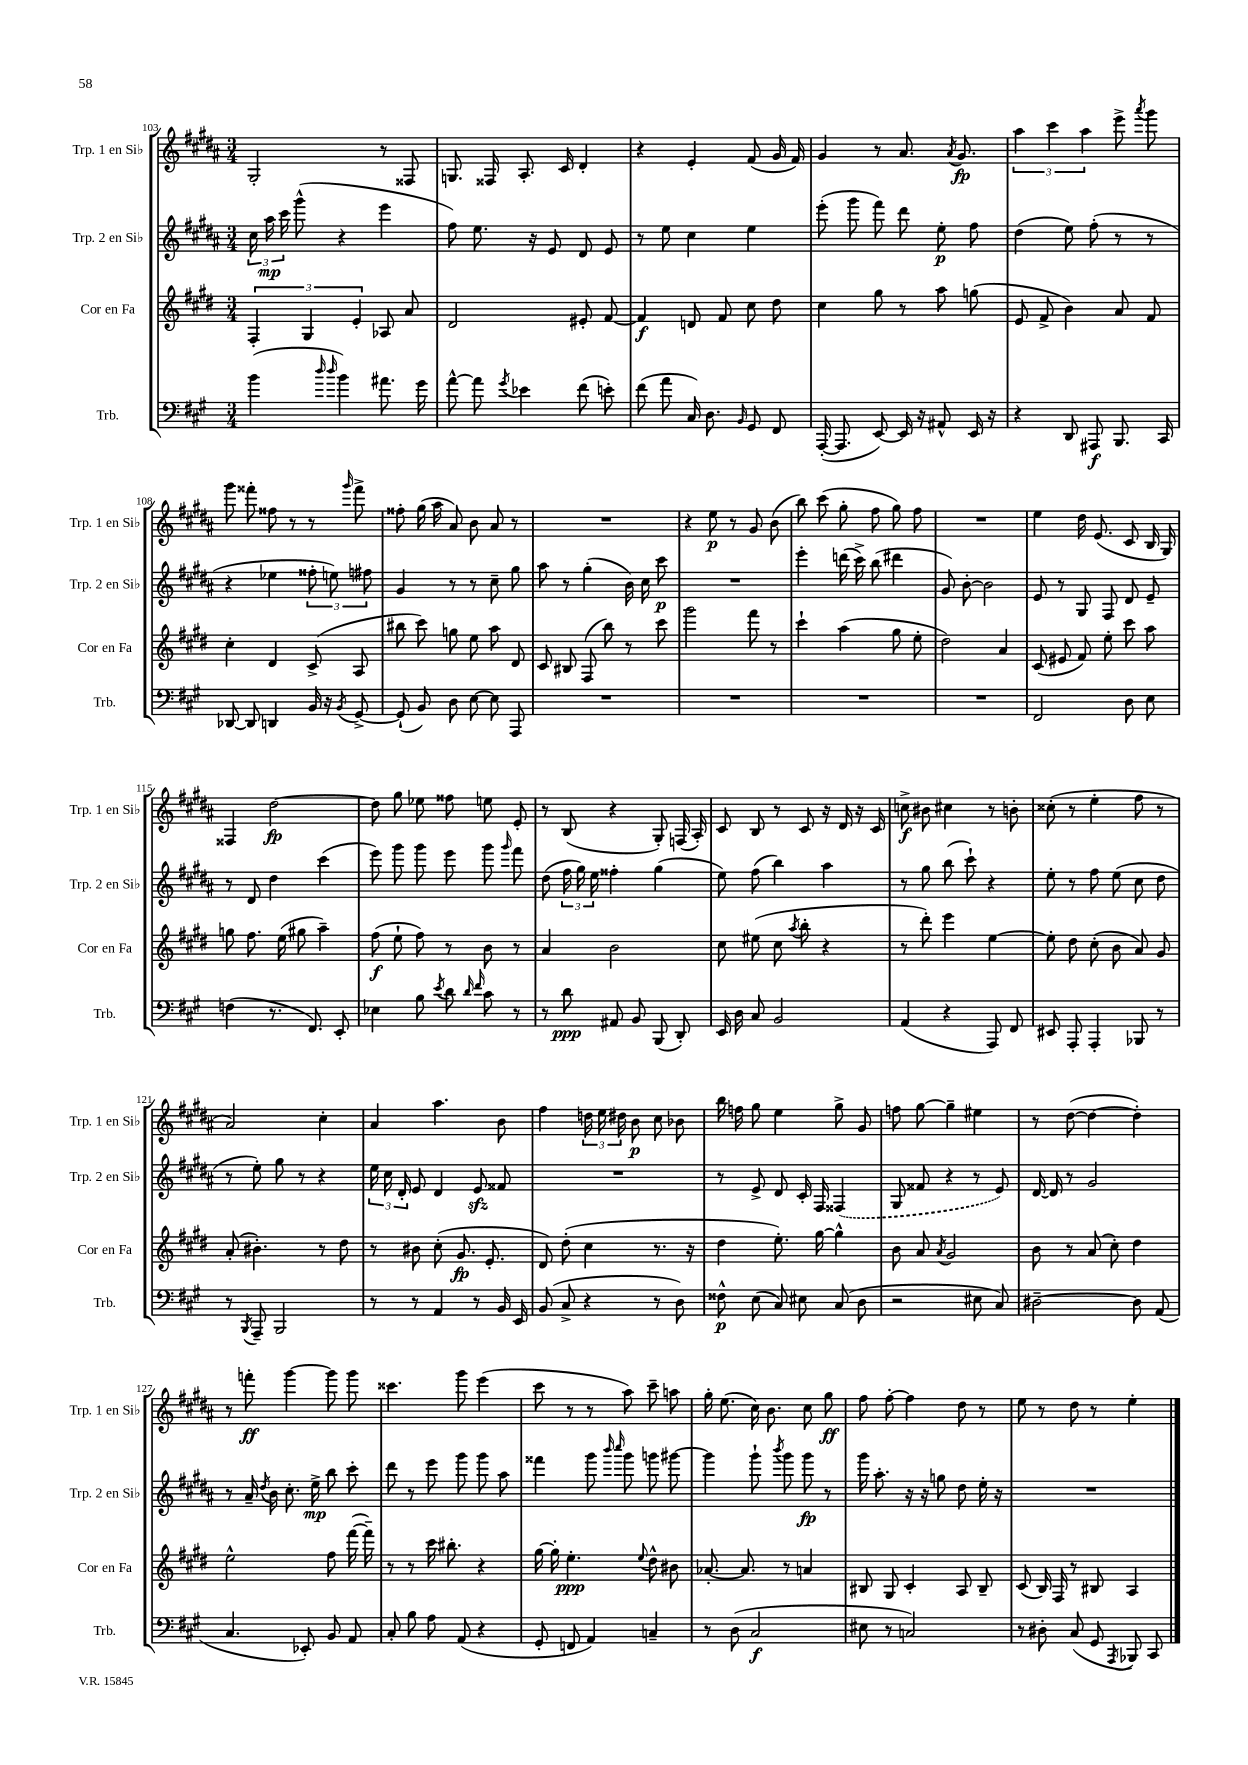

**kern	**dynam	**kern	**dynam	**kern	**dynam	**kern	**dynam
*part4	*part4	*part3	*part3	*part2	*part2	*part1	*part1
*staff4	*staff4	*staff3	*staff3	*staff2	*staff2	*staff1	*staff1
*I"Trb.	*	*I"Cor en Fa	*	*I"Trp. 2 en Si♭	*	*I"Trp. 1 en Si♭	*
*I'Trb.	*	*I'Cor en Fa	*	*I'Trp. 2 en Si♭	*	*I'Trp. 1 en Si♭	*
*clefF4	*	*clefG2	*	*clefG2	*	*clefG2	*
*k[f#c#g#]	*	*k[f#c#g#d#]	*	*k[f#c#g#d#a#]	*	*k[f#c#g#d#a#]	*
*M3/4	*	*M3/4	*	*M3/4	*	*M3/4	*
=103	=103	=103	=103	=103	=103	=103	=103
(4b\	.	6F#'/	.	24cc#\	.	2G#'/	.
.	.	.	.	24aa#\	mp	.	.
.	.	.	.	24ccc#\	.	.	.
.	.	.	.	(8ggg#^^\	.	.	.
.	.	6G#/	.	.	.	.	.
16qqdd/	.	.	.	.	.	.	.
16qqdd/	.	.	.	.	.	.	.
4b\)	.	.	.	4r	.	.	.
.	.	6e'/	.	.	.	.	.
8.a#X\	.	8A-X/	.	4eee\	.	8r	.
.	.	8a/	.	.	.	8F##X/	.
16g#\	.	.	.	.	.	.	.
=104	=104	=104	=104	=104	=104	=104	=104
[8a^^\	.	2d#/	.	8ff#\)	.	8.Gn/	.
8a\]	.	.	.	8.ee\	.	.	.
.	.	.	.	.	.	16F##X/	.
8qg#/	.	.	.	.	.	.	.
4e-X\	.	.	.	.	.	8.A#'/	.
.	.	.	.	16r	.	.	.
.	.	.	.	8e/	.	.	.
.	.	.	.	.	.	16c#/	.
(8f#\	.	8e#X'/	.	8d#/	.	4d#'/	.
8en'\)	.	[8f#/	.	8e/	.	.	.
=105	=105	=105	=105	=105	=105	=105	=105
(8f#\	.	4f#/]	f	8r	.	4r	.
8a\	.	.	.	8ee\	.	.	.
16C#/)	.	8dn/	.	4cc#\	.	4e'/	.
8.D\	.	.	.	.	.	.	.
.	.	8f#/	.	.	.	.	.
16qqBB/	.	.	.	.	.	.	.
8GG#/	.	8cc#\	.	4ee\	.	(8f#/	.
8FF#/	.	8dd#\	.	.	.	16g#/	.
.	.	.	.	.	.	16f#/)	.
=106	=106	=106	=106	=106	=106	=106	=106
([16AAA'/	.	4cc#\	.	(8eee'\	.	4g#/	.
8.AAA/]	.	.	.	.	.	.	.
.	.	.	.	8ggg#\	.	.	.
[8EE/)	.	8gg#\	.	8fff#\)	.	8r	.
16EE/]	.	8r	.	8ddd#\	.	8.a#/	.
16r	.	.	.	.	.	.	.
8AA#X^^/	.	8aa\	.	8ee'\	p	.	.
.	.	.	.	.	.	8qa#/	.
.	.	.	.	.	.	8.g#/	fp
16EE/	.	(8ggn\	.	8ff#\	.	.	.
16r	.	.	.	.	.	.	.
=107	=107	=107	=107	=107	=107	=107	=107
4r	.	8e/	.	(4dd#\	.	6aa#\	.
.	.	8f#^/	.	.	.	.	.
.	.	.	.	.	.	6ccc#\	.
8DD/	.	4b\)	.	8ee\)	.	.	.
.	.	.	.	.	.	6aa#\	.
8AAA#X/	f	.	.	(8ff#'\	.	.	.
8.BBB/	.	8a/	.	8r	.	8eee^\	.
.	.	.	.	.	.	8qaaa#/	.
.	.	8f#/	.	8r	.	8ggg#\	.
16CC#/	.	.	.	.	.	.	.
!!LO:LB:g=z
=108	=108	=108	=108	=108	=108	=108	=108
[8DD-X/	.	4cc#'\	.	4r	.	8ggg#\	.
8DD-/]	.	.	.	.	.	8fff##X'\	.
4DDn/	.	4d#/	.	4ee-X\	.	8ff##X\	.
.	.	.	.	.	.	8r	.
16BB/	.	(8c#^/	.	12ff##X'\	.	8r	.
16r	.	.	.	.	.	.	.
.	.	.	.	12een\)	.	.	.
8qBB/	.	.	.	.	.	16qqggg#/	.
[8GG#^/	.	8A/	.	.	.	8fff##^\	.
.	.	.	.	12ff#X\	.	.	.
=109	=109	=109	=109	=109	=109	=109	=109
(8GG#`/]	.	8bb#X\	.	4g#/	.	8ff##X'\	.
8BB/)	.	8ccc#\)	.	.	.	(16gg#\	.
.	.	.	.	.	.	16aa#\	.
8D\	.	8ggn\	.	8r	.	8a#/)	.
[8E\	.	8ee\	.	8r	.	8b\	.
8E\]	.	8aa\	.	8cc#~\	.	8a#/	.
8AAA/	.	8d#/	.	8gg#\	.	8r	.
=110	=110	=110	=110	=110	=110	=110	=110
2.r	.	8c#/	.	8aa#\	.	2.r	.
.	.	8B#X/	.	8r	.	.	.
.	.	(8F#/	.	(4gg#'\	.	.	.
.	.	8bb\)	.	.	.	.	.
.	.	8r	.	16b\)	.	.	.
.	.	.	.	16cc#\	.	.	.
.	.	8ccc#\	.	8ccc#\	p	.	.
=111	=111	=111	=111	=111	=111	=111	=111
2.r	.	2ggg#\	.	2.r	.	4r	.
.	.	.	.	.	.	8ee\	p
.	.	.	.	.	.	8r	.
.	.	8fff#\	.	.	.	8g#/	.
.	.	8r	.	.	.	(8b\	.
=112	=112	=112	=112	=112	=112	=112	=112
2.r	.	4ccc#`\	.	4eee'\	.	8bb\)	.
.	.	.	.	.	.	(8ccc#\	.
.	.	(4aa\	.	(16dddn\	.	8gg#'\	.
.	.	.	.	16ccc#^\)	.	.	.
.	.	.	.	(8bb\	.	8ff#\	.
.	.	8gg#\	.	4ddd#X\	.	8gg#\)	.
.	.	8ee'\	.	.	.	8ff#\	.
=113	=113	=113	=113	=113	=113	=113	=113
2.r	.	2dd#\)	.	8g#/)	.	2.r	.
.	.	.	.	[8b'\	.	.	.
.	.	.	.	2b\]	.	.	.
.	.	4a/	.	.	.	.	.
=114	=114	=114	=114	=114	=114	=114	=114
2FF#/	.	(8c#/	.	8e/	.	4ee\	.
.	.	8e#X/	.	8r	.	.	.
.	.	8f#/)	.	8G#/	.	16dd#\	.
.	.	.	.	.	.	(8.e/	.
.	.	8ee'\	.	8F#/	.	.	.
8D\	.	8ccc#\	.	8d#/	.	8c#/	.
8E\	.	8aa\	.	8e~/	.	16B/	.
.	.	.	.	.	.	16G#/)	.
!!LO:LB:g=z
=115	=115	=115	=115	=115	=115	=115	=115
(4Fn\	.	8ggn\	.	8r	.	4F##X/	.
.	.	8.ff#\	.	8d#/	.	.	.
8.r	.	.	.	4dd#\	.	[2dd#\	fp
.	.	(16ee\	.	.	.	.	.
.	.	8gg#X\	.	.	.	.	.
8.FF#/)	.	.	.	.	.	.	.
.	.	4aa~\)	.	(4ccc#\	.	.	.
8EE'/	.	.	.	.	.	.	.
=116	=116	=116	=116	=116	=116	=116	=116
4E-X\	.	(8ff#\	f	8eee\)	.	8dd#\]	.
.	.	8ee`\	.	8ggg#\	.	8gg#\	.
8B\	.	8ff#\)	.	8ggg#\	.	8ee-X\	.
8qe/	.	.	.	.	.	.	.
8d\	.	8r	.	8eee\	.	8ff##X\	.
16qqd/	.	.	.	.	.	.	.
16qqf#/	.	.	.	.	.	.	.
8c#\	.	8b\	.	8ggg#\	.	8een\	.
.	.	.	.	16qqggg#/	.	.	.
8r	.	8r	.	8fff#\	.	8e'/	.
=117	=117	=117	=117	=117	=117	=117	=117
8r	.	4a/	.	(8dd#\	.	8r	.
8d\	ppp	.	.	24ff#\	.	(8B/	.
.	.	.	.	24gg#\)	.	.	.
.	.	.	.	24ee\	.	.	.
8AA#X/	.	2b\	.	4ff##X'\	.	4r	.
8BB/	.	.	.	.	.	.	.
(8BBB/	.	.	.	(4gg#\	.	8G#'/)	.
8DD'/)	.	.	.	.	.	(16Fn/	.
.	.	.	.	.	.	16A#'/)	.
=118	=118	=118	=118	=118	=118	=118	=118
16EE/	.	8cc#\	.	8ee\)	.	8c#/	.
16D\	.	.	.	.	.	.	.
8C#/	.	(8ee#X\	.	(8ff#\	.	8B/	.
2BB/	.	8cc#\	.	4bb\)	.	8r	.
.	.	8qaa/	.	.	.	.	.
.	.	8bb'\	.	.	.	8c#/	.
.	.	4r	.	4aa#\	.	16r	.
.	.	.	.	.	.	16d#/	.
.	.	.	.	.	.	16r	.
.	.	.	.	.	.	16c#/	.
=119	=119	=119	=119	=119	=119	=119	=119
(4AA/	.	8r	.	8r	.	8ccn^\	f
.	.	8ddd#'\)	.	8gg#\	.	8b#X\	.
4r	.	4eee\	.	(8bb\	.	4cc#X\	.
.	.	.	.	8ccc#`\)	.	.	.
8AAA/)	.	[4ee\	.	4r	.	8r	.
8FF#/	.	.	.	.	.	8bn'\	.
=120	=120	=120	=120	=120	=120	=120	=120
8EE#X/	.	8ee'\]	.	8ee'\	.	(8cc##X'\	.
8AAA'/	.	8dd#\	.	8r	.	8r	.
4AAA'/	.	(8cc#'\	.	8ff#\	.	4ee'\	.
.	.	8b\	.	(8ee\	.	.	.
8BBB-X/	.	8a/)	.	8cc#\	.	8ff#\	.
8r	.	8g#/	.	8dd#\	.	8r	.
!!LO:LB:g=z
=121	=121	=121	=121	=121	=121	=121	=121
8r	.	(8a'/	.	8r	.	2a#/)	.
8qBBB/	.	.	.	.	.	.	.
8AAA~/	.	4.b#X'\)	.	8ee'\)	.	.	.
2BBB/	.	.	.	8gg#\	.	.	.
.	.	.	.	8r	.	.	.
.	.	8r	.	4r	.	4cc#'\	.
.	.	8dd#\	.	.	.	.	.
=122	=122	=122	=122	=122	=122	=122	=122
8r	.	8r	.	24ee\	.	4a#/	.
.	.	.	.	24cc#\	.	.	.
.	.	.	.	24d#'/	.	.	.
8r	.	8b#X\	.	8e/	.	.	.
4AA/	.	(8cc#'\	.	4d#/	.	4.aa#\	.
.	.	8.g#/	fp	.	.	.	.
8r	.	.	.	8ezz/	.	.	.
.	.	8.e'/	.	.	.	.	.
16BB/	.	.	.	8f##X/	.	8b\	.
16EE/	.	.	.	.	.	.	.
=123	=123	=123	=123	=123	=123	=123	=123
(8BB/	.	8d#/)	.	2.r	.	4ff#\	.
8C#^/	.	(8dd#'\	.	.	.	.	.
4r	.	4cc#\	.	.	.	24ddn\	.
.	.	.	.	.	.	24ee\	.
.	.	.	.	.	.	24dd#X\	.
.	.	.	.	.	.	8b\	p
8r	.	8.r	.	.	.	8cc#\	.
8D\)	.	.	.	.	.	8b-X\	.
.	.	16r	.	.	.	.	.
=124	=124	=124	=124	=124	=124	=124	=124
8F##X^^\	p	4dd#\	.	8r	.	16bb\	.
.	.	.	.	.	.	16ffn\	.
(8E\	.	.	.	8e^/	.	8gg#\	.
8C#/)	.	8.ee'\)	.	8d#/	.	4ee\	.
8E#X\	.	.	.	16c#'/	.	.	.
.	.	[16gg#\	.	16F#/	.	.	.
(8C#/	.	4gg#^^\]	.	(4F##X/	.	8gg#^\	.
8D\	.	.	.	.	.	8g#/	.
=125	=125	=125	=125	=125	=125	=125	=125
2r	.	8b\	.	8G#/	.	8ffn\	.
.	.	8a/	.	8f##X/	.	[8gg#\	.
.	.	8qa/	.	.	.	.	.
.	.	2g#/	.	4r	.	4gg#~\]	.
8E#X\	.	.	.	8r	.	4ee#X\	.
8C#/)	.	.	.	8e/)	.	.	.
=126	=126	=126	=126	=126	=126	=126	=126
[2D#X~\	.	8b\	.	[16d#/	.	8r	.
.	.	.	.	16d#/]	.	.	.
.	.	8r	.	8r	.	([8dd#\	.
.	.	(8a/	.	2g#/	.	4dd#\_	.
.	.	8cc#'\)	.	.	.	.	.
8D#\]	.	4dd#\	.	.	.	4dd#'\])	.
(8AA/	.	.	.	.	.	.	.
!!LO:LB:g=z
=127	=127	=127	=127	=127	=127	=127	=127
4.C#/	.	2ee^^\	.	8r	.	8r	.
.	.	.	.	16a#~/	.	8fffn'\	ff
.	.	.	.	8qdd#/	.	.	.
.	.	.	.	16b\	.	.	.
.	.	.	.	8.cc#'\	.	[4ggg#\	.
8EE-X'/)	.	.	.	.	.	.	.
.	.	.	.	16ee^\	mp	.	.
8BB/	.	8ff#\	.	8bb\	.	8ggg#\]	.
8AA/	.	([16fff#\	.	8ccc#'\	.	8ggg#\	.
.	.	16fff#~\])	.	.	.	.	.
=128	=128	=128	=128	=128	=128	=128	=128
8C#'/	.	8r	.	8ddd#\	.	4.ccc##X\	.
8B\	.	8r	.	8r	.	.	.
8A\	.	16ccc#\	.	8eee\	.	.	.
.	.	8.bb#X'\	.	.	.	.	.
(8AA/	.	.	.	8ggg#\	.	8ggg#\	.
4r	.	4r	.	8ggg#\	.	(4eee\	.
.	.	.	.	8aa#\	.	.	.
=129	=129	=129	=129	=129	=129	=129	=129
8GG#'/	.	[16gg#\	.	4fff##X\	.	8ccc#\	.
.	.	16gg#'\]	.	.	.	.	.
8FFn/	.	4.ee'\	ppp	.	.	8r	.
4AA/)	.	.	.	8ggg#\	.	8r	.
.	.	.	.	16qqbbb/	.	.	.
.	.	.	.	16qqcccc#/	.	.	.
.	.	.	.	8ggg#\	.	8aa#\)	.
.	.	8qqee/	.	.	.	.	.
4Cn~/	.	8dd#^^\	.	8gggn\	.	8ccc#~\	.
.	.	8b#X\	.	[8ggg#X\	.	8aan\	.
=130	=130	=130	=130	=130	=130	=130	=130
8r	.	[8.a-X'/	.	4ggg#\]	.	16gg#'\	.
.	.	.	.	.	.	(8.ee\	.
(8D\	.	.	.	.	.	.	.
.	.	8.a-/]	.	.	.	.	.
2C#/	f	.	.	8ggg#`\	.	16cc#\)	.
.	.	.	.	.	.	8.b\	.
.	.	.	.	8qbbb/	.	.	.
.	.	8r	.	8ggg#\	.	.	.
.	.	4an/	.	8ggg#\	fp	8cc#\	.
.	.	.	.	8r	.	8gg#\	ff
=131	=131	=131	=131	=131	=131	=131	=131
8E#X\	.	8B#X/	.	16ggg#\	.	8ff#\	.
.	.	.	.	8.aa#'\	.	.	.
8r	.	8G#/	.	.	.	[8ff#'\	.
2Cn/)	.	4c#'/	.	16r	.	4ff#\]	.
.	.	.	.	16r	.	.	.
.	.	.	.	8ggn\	.	.	.
.	.	8A/	.	8dd#\	.	8dd#\	.
.	.	8B#~/	.	16ee'\	.	8r	.
.	.	.	.	16r	.	.	.
=132	=132	=132	=132	=132	=132	=132	=132
8r	.	(8c#/	.	2.r	.	8ee\	.
8D#X'\	.	16B/)	.	.	.	8r	.
.	.	16F#/	.	.	.	.	.
(8C#/	.	8r	.	.	.	8dd#\	.
8GG#/	.	8B#X/	.	.	.	8r	.
8qAAA/	.	.	.	.	.	.	.
8BBB-X/)	.	4A/	.	.	.	4ee'\	.
8CC#/	.	.	.	.	.	.	.
==	==	==	==	==	==	==	==
*-	*-	*-	*-	*-	*-	*-	*-
